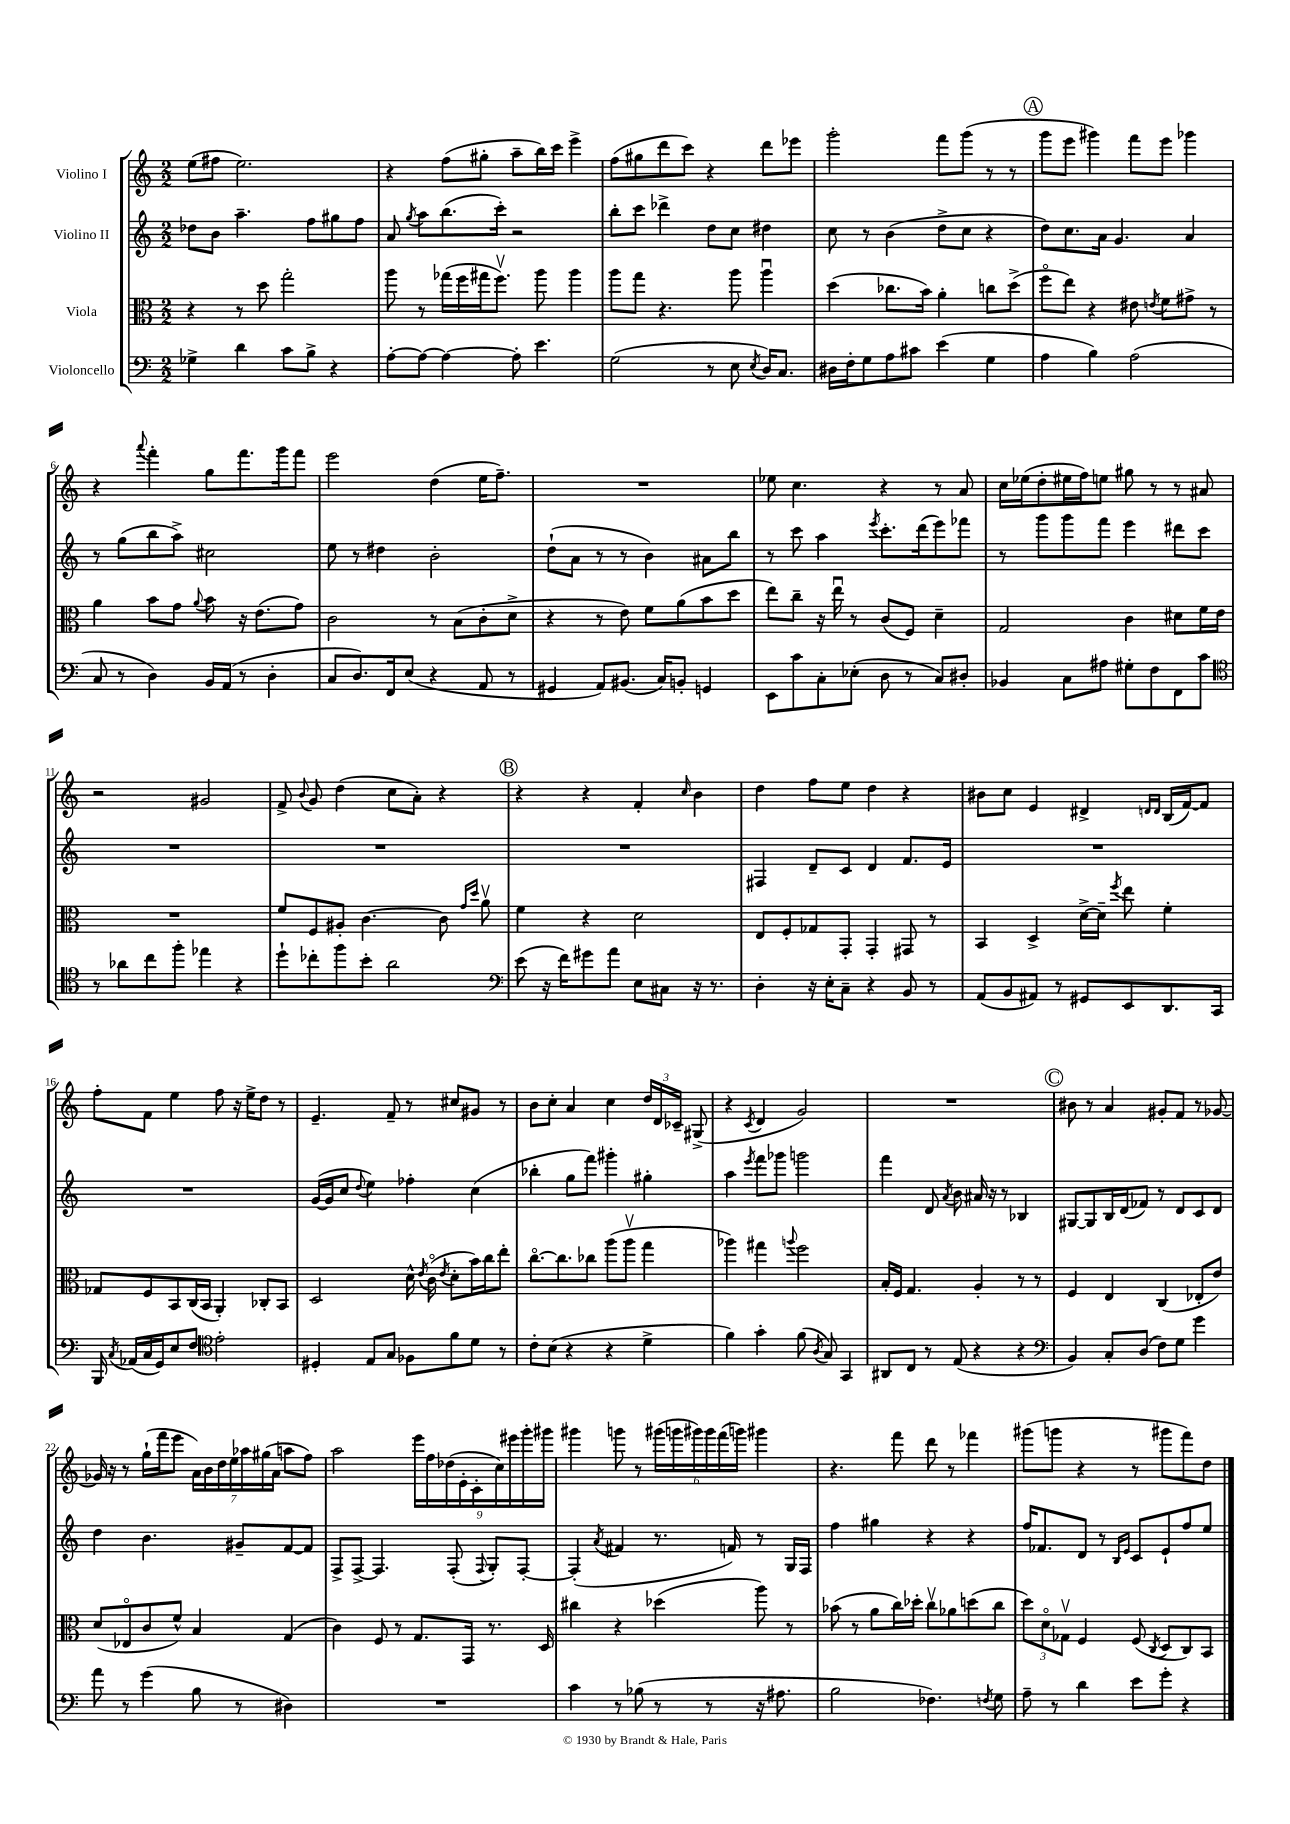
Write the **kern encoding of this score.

**kern	**kern	**kern	**kern
*staff4	*staff3	*staff2	*staff1
*clefF4	*clefC3	*clefG2	*clefG2
*k[]	*k[]	*k[]	*k[]
*M2/2	*M2/2	*M2/2	*M2/2
4G-^	4r	8dd-	(8ee
.	.	8b	8ff#
4d	8r	4.aa~	2.ee)
.	8dd	.	.
8c	2gg'	.	.
8B^	.	8ff	.
4r	.	8gg#	.
.	.	8ff	.
=	=	=	=
[8A'	8aa	8a	4r
.	.	8qgg	.
8A_	8r	8aa	.
4A_	(16gg-	(8.bb	(8ff
.	16ff	.	.
.	16gg#	.	8gg#'
.	8.ffv)	16ccc')	.
8A']	.	2r	8aa~
4.e	8aa	.	16bb)
.	.	.	16ccc
.	4aa	.	4eee^
=	=	=	=
(2G	8aa	8bb'	(8ff
.	8gg	8ccc	8gg#
.	4.r	4ddd-^	8ddd
.	.	.	8ccc)
8r	.	8dd	4r
8E	8aa	8cc	.
8qE	.	.	.
16D)	4aau	4dd#	8ddd
8.C	.	.	.
.	.	.	8eee-
=	=	=	=
16D#	(4dd	8cc	2ggg'
16F'	.	.	.
8G	.	8r	.
8A	8.cc-	(4b	.
8c#	.	.	.
.	16b)	.	.
(4e	4a'	8dd^	8fff
.	.	8cc	(8ggg
4G	8cc	4r	8r
.	(8dd^	.	8r
=	=	=	=
4A	8ffo	8dd)	8ggg
.	8ee)	8.cc	8eee
4B)	4r	.	4ggg#)
.	.	16a	.
.	.	4.g	.
(2A	8e#	.	8fff
.	8qe	.	.
.	8f	.	8eee
.	8g#^	4a	4ggg-
.	8r	.	.
=	=	=	=
8C	4a	8r	4r
8r	.	(8gg	.
.	.	.	8qqaaa
4D)	8b	8bb	4fff'
.	8g	8aa^)	.
.	8qqa	.	.
16BB	8b	2cc#	8gg
(16AA	.	.	.
8r	16r	.	8.fff
.	(8.e	.	.
4D'	.	.	.
.	.	.	16ggg
.	8g)	.	8fff
=	=	=	=
8C	2c	8ee	2eee
8.D)	.	8r	.
.	.	4dd#	.
16FF	.	.	.
(8E	.	.	.
4r	8r	2b'	(4dd
.	(8B	.	.
8AA	8c'	.	16ee
.	.	.	8.ff~)
8r	8d^	.	.
=	=	=	=
4GG#	4r	(8dd`	1r
.	.	8a	.
8AA)	8r	8r	.
(8.BB#	8e)	8r	.
.	8f	4b)	.
16C)	.	.	.
8BB'	(8a	.	.
4GG	8b	8a#	.
.	8dd	8bb	.
=	=	=	=
8EE	8ee)	8r	8ee-
8c	8cc~	8ccc	4.cc
8C'	16r	4aa	.
.	16eeu	.	.
(8E-'	8r	.	.
.	.	8qeee	.
8D	(8c	8.ccc'	4r
8r	8F)	.	.
.	.	(16ddd	.
8C)	4d~	8eee)	8r
8D#'	.	8fff-	8a
=	=	=	=
4BB-	2G	8r	16cc
.	.	.	(16ee-
.	.	8ggg	8dd'
8C	.	8ggg	16ee#
.	.	.	16ff)
8A#	.	8fff	8ee
8G#'	4c	4eee	8gg#
8F	.	.	8r
8FF	8d#	8ddd#	8r
8c	16f	8ccc	8a#
.	16e	.	.
=	=	=	=
*clefC4	*	*	*
8r	1r	1r	2r
8a-	.	.	.
8cc	.	.	.
8ff'	.	.	.
4ee-	.	.	2g#
4r	.	.	.
=	=	=	=
8dd`	8f	1r	8f^
.	.	.	8qqb
8cc-'	8F	.	8g
8ff	8A#'	.	(4dd
8b'	[4.c	.	.
2a	.	.	8cc
.	.	.	8a')
.	8c]	.	4r
.	16qqg	.	.
.	16qqdd	.	.
.	8av	.	.
=	=	=	=
*clefF4	*	*	*
(8e	4f	1r	4r
16r	.	.	.
16f)	.	.	.
8g#	4r	.	4r
8a	.	.	.
8E	2d	.	4f'
8C#	.	.	.
.	.	.	16qqcc
16r	.	.	4b
8.r	.	.	.
=	=	=	=
4D'	8E	4F#	4dd
.	8F'	.	.
16r	8G-	8d~	8ff
16E'	.	.	.
8C~	8GG'	8c	8ee
4r	4GG'	4d	4dd
8BB	8GG#	8.f	4r
8r	8r	.	.
.	.	16e	.
=	=	=	=
(8AA	4BB	1r	8b#
8BB	.	.	8cc
8AA#)	4D^	.	4e
8r	.	.	.
8GG#	[16d^	.	4d#^
.	16d~]	.	.
.	8qff	.	.
8EE	8ee	.	.
.	.	.	16qqd
.	.	.	16qqd
8.DD	4f'	.	(16B
.	.	.	[16f)
.	.	.	8f]
16CC	.	.	.
=	=	=	=
16BBB	8G-	1r	8ff'
8qC	.	.	.
(16AA-	.	.	.
16C	8F	.	8f
16GG)	.	.	.
8E	8BB	.	4ee
8F	(16C	.	.
.	16BB	.	.
*clefC4	*	*	*
2e'	4AA')	.	8ff
.	.	.	16r
.	.	.	16ee^
.	8C-'	.	8dd
.	8BB	.	8r
=	=	=	=
4D#'	2D	([16g	4.e~
.	.	16g]	.
.	.	8cc	.
.	.	8qqdd	.
8E	.	4ee)	.
8G	.	.	8f~
8F-	16d^^	4ff-'	8r
.	8qe	.	.
.	(16co	.	.
.	8qe	.	.
8f	8d'	.	8cc#
8d	16b)	(4cc	8g#
.	16cc	.	.
8r	8ee'	.	8r
=	=	=	=
8c'	[8.cco	4bb-'	8b
(8B	.	.	8cc'
.	8.cc]	.	.
4r	.	8gg	4a
.	8cc-	8fff)	.
4r	(8aa	4ggg#'	4cc
.	8aav	.	.
4d^	4gg	4gg#'	24dd
.	.	.	24d
.	.	.	24c-~
.	.	.	(8G#^
=	=	=	=
4f)	4aa-)	4aa	4r
.	.	8qeee	8qc
4g'	4gg#	8fff	4d
.	.	8ggg-	.
.	8qqaa	.	.
(8f	2ff	2ggg	2g)
8qA	.	.	.
8G)	.	.	.
4GG	.	.	.
=	=	=	=
8AA#	16B'	4fff	1r
.	16F	.	.
8C	4.G	.	.
8r	.	8d	.
.	.	8qa	.
(8E	.	8b	.
4r	4A'	16a#	.
.	.	16r	.
.	.	8r	.
4r	8r	4B-	.
.	8r	.	.
=	=	=	=
*clefF4	*	*	*
4BB)	4F	[8G#	8b#
.	.	8G#]	8r
8C'	4E	16B	4a
.	.	(16d	.
(8D	.	8f-)	.
8F)	(4C	8r	8g#'
8G	.	8d	8f
4g	8E-'	8c	8r
.	8e)	8d	[8g-
=	=	=	=
8a	(8d	4dd	16g-]
.	.	.	16r
8r	8E-o	.	8r
(4g	8c	4.b	(16gg`
.	.	.	16fff
.	8f^^)	.	8eee
8B	4B	.	28a)
.	.	.	28b
.	.	.	28dd
.	.	.	28ee
8r	.	8g#~	.
.	.	.	28aa-
.	.	.	(28gg#
.	.	.	28a
4D#)	(4G	[8f	8aa
.	.	8f]	8ff)
=	=	=	=
1r	4c)	8F^	2aa
.	.	[8F^	.
.	8F	4.F]	.
.	8r	.	.
.	8.G	.	18eee
.	.	.	18ff
.	.	.	(18dd-
.	.	(8F'	.
.	.	.	18e'
.	16GG	.	.
.	.	.	18c'
.	.	8qqF	.
.	8.r	8G')	.
.	.	.	18cc)
.	.	.	18eee#
.	.	[8F'	.
.	.	.	18ggg'
.	16D	.	.
.	.	.	18ggg#
=	=	=	=
4c	4cc#	(4F']	4ggg#
.	.	8qa	.
8r	4r	4f#	8ggg
(8B-	.	.	8r
8r	(4dd-	8.r	(24ggg#
.	.	.	24ggg
.	.	.	24ggg#)
8r	.	.	24ggg#
.	.	.	(24fff
.	.	16f)	.
.	.	.	24ggg)
16r	8aa)	8r	4ggg#
8.A#	.	.	.
.	8r	16G	.
.	.	16F	.
=	=	=	=
2B	(8b-	4ff	4.r
.	8r	.	.
.	8a	4gg#	.
.	16cc)	.	8fff
.	16dd-'	.	.
4.F-)	8ccv	4r	8ddd
.	8a-	.	8r
.	(8dd	4r	4fff-
8qF	.	.	.
8G	8cc	.	.
=	=	=	=
8A~	12dd)	16ff	(8ggg#
.	.	8.f-	.
.	12do	.	.
8r	.	.	8ggg
.	12G-v	.	.
4d	4F	8d	4r
.	.	8r	.
.	.	16qqB	.
.	.	16qqe	.
8e	(8F	8c	8r
.	8qC	.	.
8g'	8D	8e`	8ggg#
4r	8C)	8ff	8fff)
.	8BB	8ee	8dd
==	==	==	==
*-	*-	*-	*-
